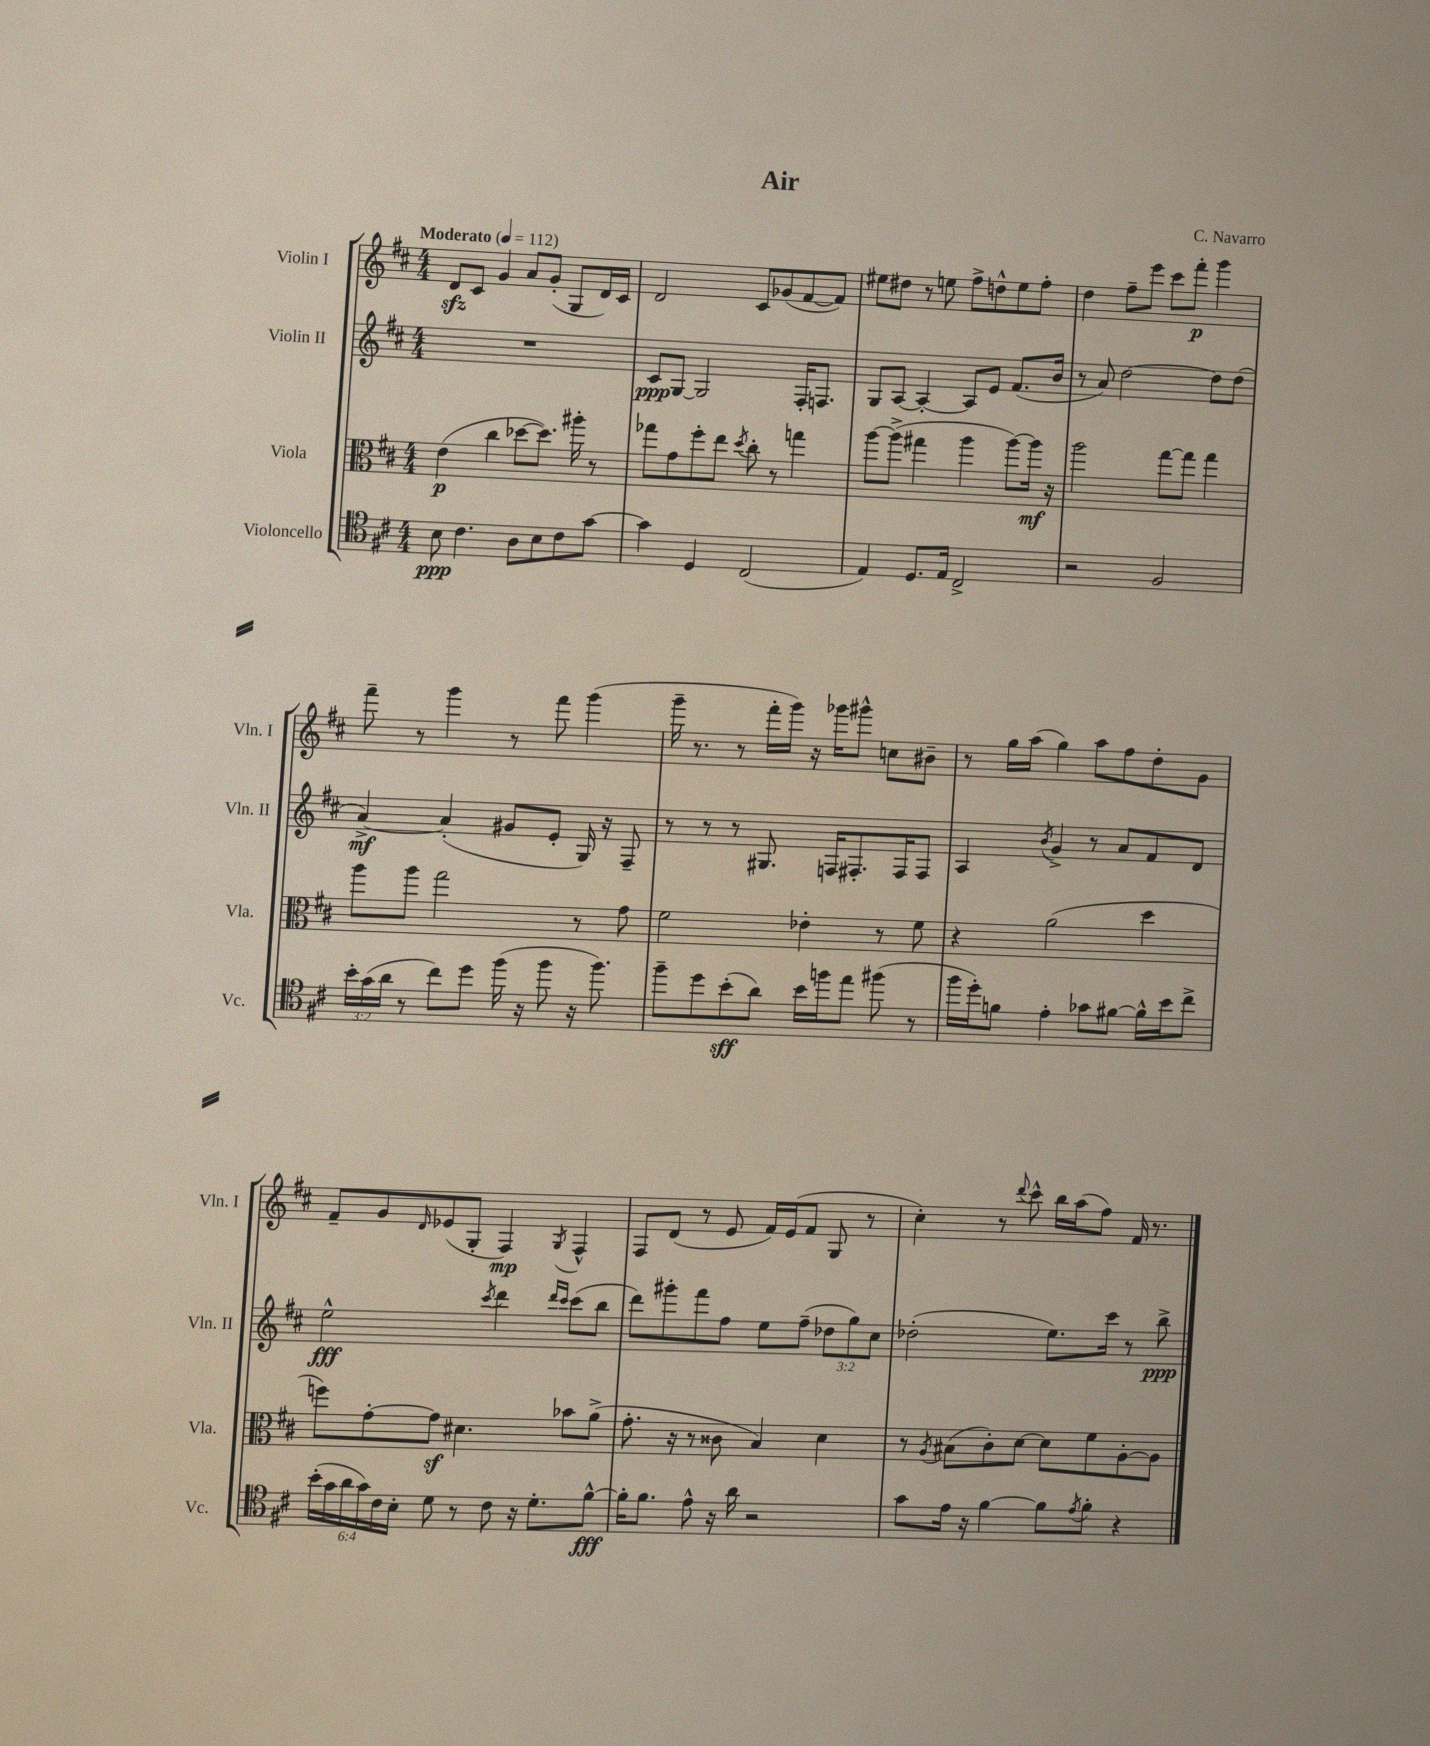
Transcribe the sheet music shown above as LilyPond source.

\header { title = "Air" composer = "C. Navarro" }
<<
\new StaffGroup <<
\new Staff = "s0" \with { instrumentName = "Violin I" shortInstrumentName = "Vln. I" } {
    \clef treble \key d \major \numericTimeSignature \time 4/4 \tempo "Moderato" 4 = 112
    d'8\sfz cis'8 g'4 a'8 g'8-.( g8 d'16) cis'16 |
    d'2 cis'8 ges'8( fis'8~ fis'8) |
    eis''8 dis''8 r8 e''8 fis''8-> d''8-^ e''8 fis''8-. |
    d''4 fis''8-- e'''8 cis'''8 fis'''8-.\p g'''4 |
    fis'''8-- r8 g'''4 r8 fis'''8 g'''4( |
    g'''16-- r8. r8 fis'''16-. g'''16) r16 ges'''16 gis'''8-^ c''8 bis'8-- |
    r8 g''16 a''16( g''4) a''8 fis''8 d''8-. g'8 |
    fis'8-- g'8 \grace { d'16 } ees'8( g8-. fis4\mp) \acciaccatura { g8 } fis4-^ |
    fis8 d'8( r8 e'8 fis'16) e'16( fis'8 g8 r8 |
    cis''4-.) r8 \appoggiatura { d'''8 } cis'''8-^ b''16 a''16( fis''8) fis'16 r8. \bar "|." |
}
\new Staff = "s1" \with { instrumentName = "Violin II" shortInstrumentName = "Vln. II" } {
    \clef treble \key d \major \numericTimeSignature \time 4/4 \override Staff.TupletNumber.text = #tuplet-number::calc-fraction-text
    R1 |
    cis'8\ppp g8~ g2 fis16-. f8. |
    g8 a8~ a4~-. a8 e'8 fis'8.( b'16 |
    r8 a'8) d''2~ d''8 d''8( |
    a'4~->\mf) a'4-.( gis'8 e'8-. g16) r16 fis8-- |
    r8 r8 r8 gis8. f16 fis8.-. fis16 fis8 |
    a4 \acciaccatura { b'8 } g'4-> r8 a'8 fis'8 d'8 |
    e''2-^\fff \acciaccatura { cis'''8 } d'''4 \grace { d'''16 cis'''16 } cis'''8( b''8 |
    d'''8) gis'''8-. fis'''8 fis''8 e''8 fis''8--( \tuplet 3/2 { des''8 g''8) cis''8 } |
    des''2-.( e''8.) cis'''16 r8 b''8->\ppp \bar "|." |
}
\new Staff = "s2" \with { instrumentName = "Viola" shortInstrumentName = "Vla." } {
    \clef alto \key d \major \numericTimeSignature \time 4/4
    e'4\p( cis''4 des''8~ des''8.) ais''16-. r8 |
    ges''8 g'8 fis''8-. e''8 \acciaccatura { d''8 } cis''8-. r8 g''4 |
    a''8~ a''8->( gis''4 a''4 a''8~) a''16\mf r16 |
    a''2 g''8~ g''8 g''4 |
    a''8 a''8 g''2 r8 g'8 |
    fis'2 ees'4-. r8 fis'8 |
    r4 a'2( d''4 |
    f''8) g'8~-. g'8\sf dis'4. bes'8 a'8->( |
    g'8.-. r16 r8 cisis'8 b4) d'4 |
    r8 \acciaccatura { a8 } bis8( cis'8-.) d'8~ d'8 fis'8 a8~-. a8 \bar "|." |
}
\new Staff = "s3" \with { instrumentName = "Violoncello" shortInstrumentName = "Vc." } {
    \clef tenor \key d \major \numericTimeSignature \time 4/4 \override Staff.TupletNumber.text = #tuplet-number::calc-fraction-text
    b8\ppp cis'4. a8 b8 cis'8 g'8~ |
    g'4 d4 cis2( |
    e4) d8. e16 cis2-> |
    r2 fis2 |
    \tuplet 3/2 { b'16-. g'16( a'16 } r8 cis''8) d''8 fis''16( r16 fis''8 r16 fis''8.) |
    fis''8-- d''8 b'8-.\sff( a'8) b'16 f''16 e''8 fis''8( r8 |
    fis''16 d''16-.) f'8 e'4-. ges'8 fis'8~ fis'16-^ b'16 cis''8-> |
    \tuplet 6/4 { b'16-.( g'16 a'16 g'16) cis'16 b16-. } d'8 r8 cis'8 r16 d'8.-. fis'8~-^\fff |
    fis'16-. fis'8. e'8-^ r16 a'16 r2 |
    g'8 e'16 r16 fis'4~ fis'8 \acciaccatura { e'8 } fis'8-. r4 \bar "|." |
}
>>
>>
\layout { \context { \Score \remove "Bar_number_engraver" } }
